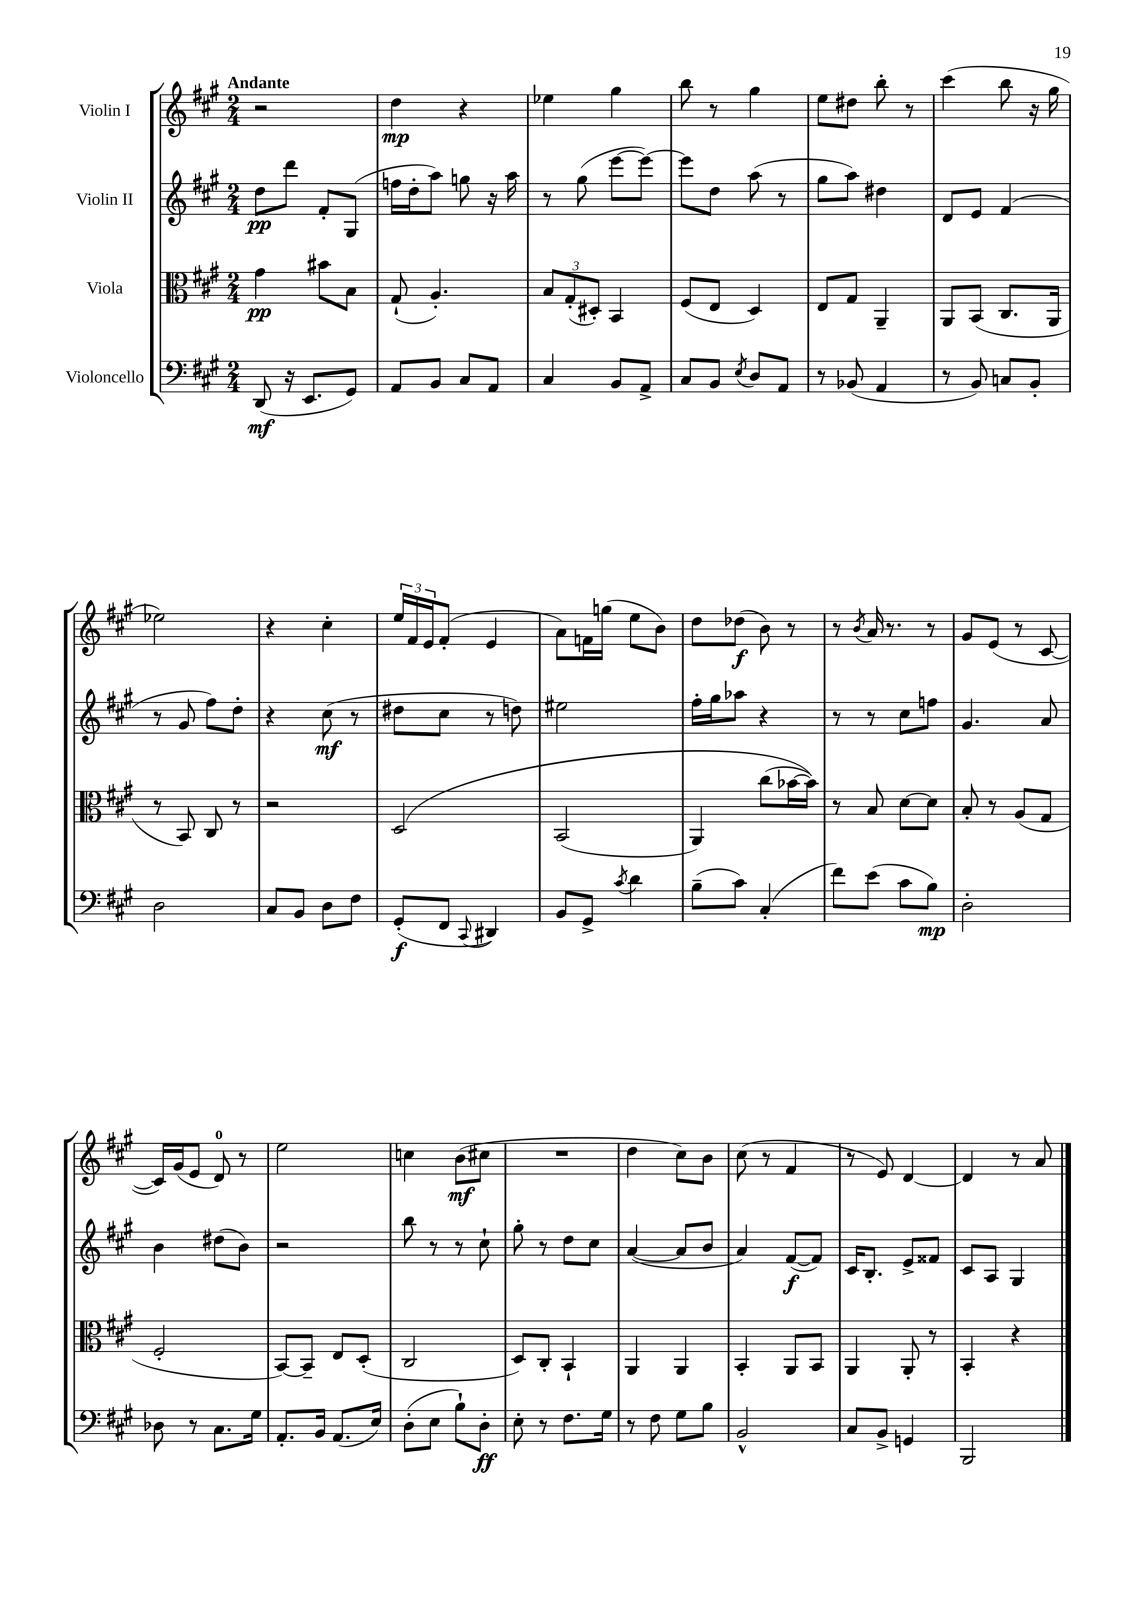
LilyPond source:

<<
\new StaffGroup <<
\new Staff = "s0" \with { instrumentName = "Violin I" } {
    \clef treble \key a \major \numericTimeSignature \time 2/4 \tempo "Andante"
    r2 |
    d''4\mp r4 |
    ees''4 gis''4 |
    b''8 r8 gis''4 |
    e''8 dis''8 b''8-. r8 |
    cis'''4( b''8 r16 gis''16 |
    ees''2) |
    r4 cis''4-. |
    \tuplet 3/2 { e''16 fis'16 e'16 } fis'8-.( e'4 |
    a'8) f'16 g''16( e''8 b'8) |
    d''8 des''8\f( b'8) r8 |
    r8 \acciaccatura { b'8 } a'16 r8. r8 |
    gis'8 e'8( r8 cis'8~ |
    cis'16) gis'16( e'8 d'8-0) r8 |
    e''2 |
    c''4 b'8\mf( cis''8 |
    R2 |
    d''4 cis''8) b'8 |
    cis''8( r8 fis'4 |
    r8 e'8) d'4~ |
    d'4 r8 a'8 \bar "|." |
}
\new Staff = "s1" \with { instrumentName = "Violin II" } {
    \clef treble \key a \major \numericTimeSignature \time 2/4
    d''8\pp d'''8 fis'8-. gis8( |
    f''16 d''16-. a''8) g''8 r16 a''16 |
    r8 gis''8( e'''8~ e'''8~) |
    e'''8 d''8 a''8( r8 |
    gis''8 a''8) dis''4 |
    d'8 e'8 fis'4( |
    r8 gis'8 fis''8) d''8-. |
    r4 cis''8\mf( r8 |
    dis''8 cis''8 r8 d''8) |
    eis''2 |
    fis''16-. gis''16 aes''8 r4 |
    r8 r8 cis''8 f''8 |
    gis'4. a'8 |
    b'4 dis''8( b'8) |
    r2 |
    b''8 r8 r8 cis''8-! |
    gis''8-. r8 d''8 cis''8 |
    a'4~( a'8 b'8 |
    a'4) fis'8~\f( fis'8) |
    cis'16 b8.-. e'8-> fisis'8 |
    cis'8 a8 gis4 \bar "|." |
}
\new Staff = "s2" \with { instrumentName = "Viola" } {
    \clef alto \key a \major \numericTimeSignature \time 2/4
    gis'4\pp bis'8 b8 |
    gis8-!( a4.-.) |
    \tuplet 3/2 { b8 gis8-.( dis8-.) } b,4 |
    fis8( e8 d4) |
    e8 gis8 a,4-- |
    a,8 b,8( cis8. a,16 |
    r8 b,8) cis8 r8 |
    r2 |
    d2\( |
    b,2( |
    a,4) cis''8( bes'16~ bes'16)\) |
    r8 b8 d'8~ d'8 |
    b8-. r8 a8( gis8 |
    fis2-. |
    b,8~) b,8-- e8 d8-.( |
    cis2 |
    d8) cis8-. b,4-! |
    a,4 a,4 |
    b,4-. a,8 b,8 |
    a,4 a,8-. r8 |
    b,4-. r4 \bar "|." |
}
\new Staff = "s3" \with { instrumentName = "Violoncello" } {
    \clef bass \key a \major \numericTimeSignature \time 2/4
    d,8\mf( r16 e,8. gis,8) |
    a,8 b,8 cis8 a,8 |
    cis4 b,8 a,8-> |
    cis8 b,8 \acciaccatura { e8 } d8 a,8 |
    r8 bes,8( a,4 |
    r8 b,8) c8 b,8-. |
    d2 |
    cis8 b,8 d8 fis8 |
    gis,8-.\f( fis,8 \appoggiatura { cis,8 } dis,4) |
    b,8 gis,8-> \acciaccatura { cis'8 } d'4 |
    b8--( cis'8) cis4-.( |
    fis'8) e'8( cis'8 b8\mp) |
    d2-. |
    des8 r8 cis8. gis16 |
    a,8.-. b,16 a,8.( e16) |
    d8-.( e8 b8-!) d8-.\ff |
    e8-. r8 fis8. gis16 |
    r8 fis8 gis8 b8 |
    b,2-^ |
    cis8 b,8-> g,4 |
    b,,2 \bar "|." |
}
>>
>>
\layout { \context { \Score \remove "Bar_number_engraver" } }
